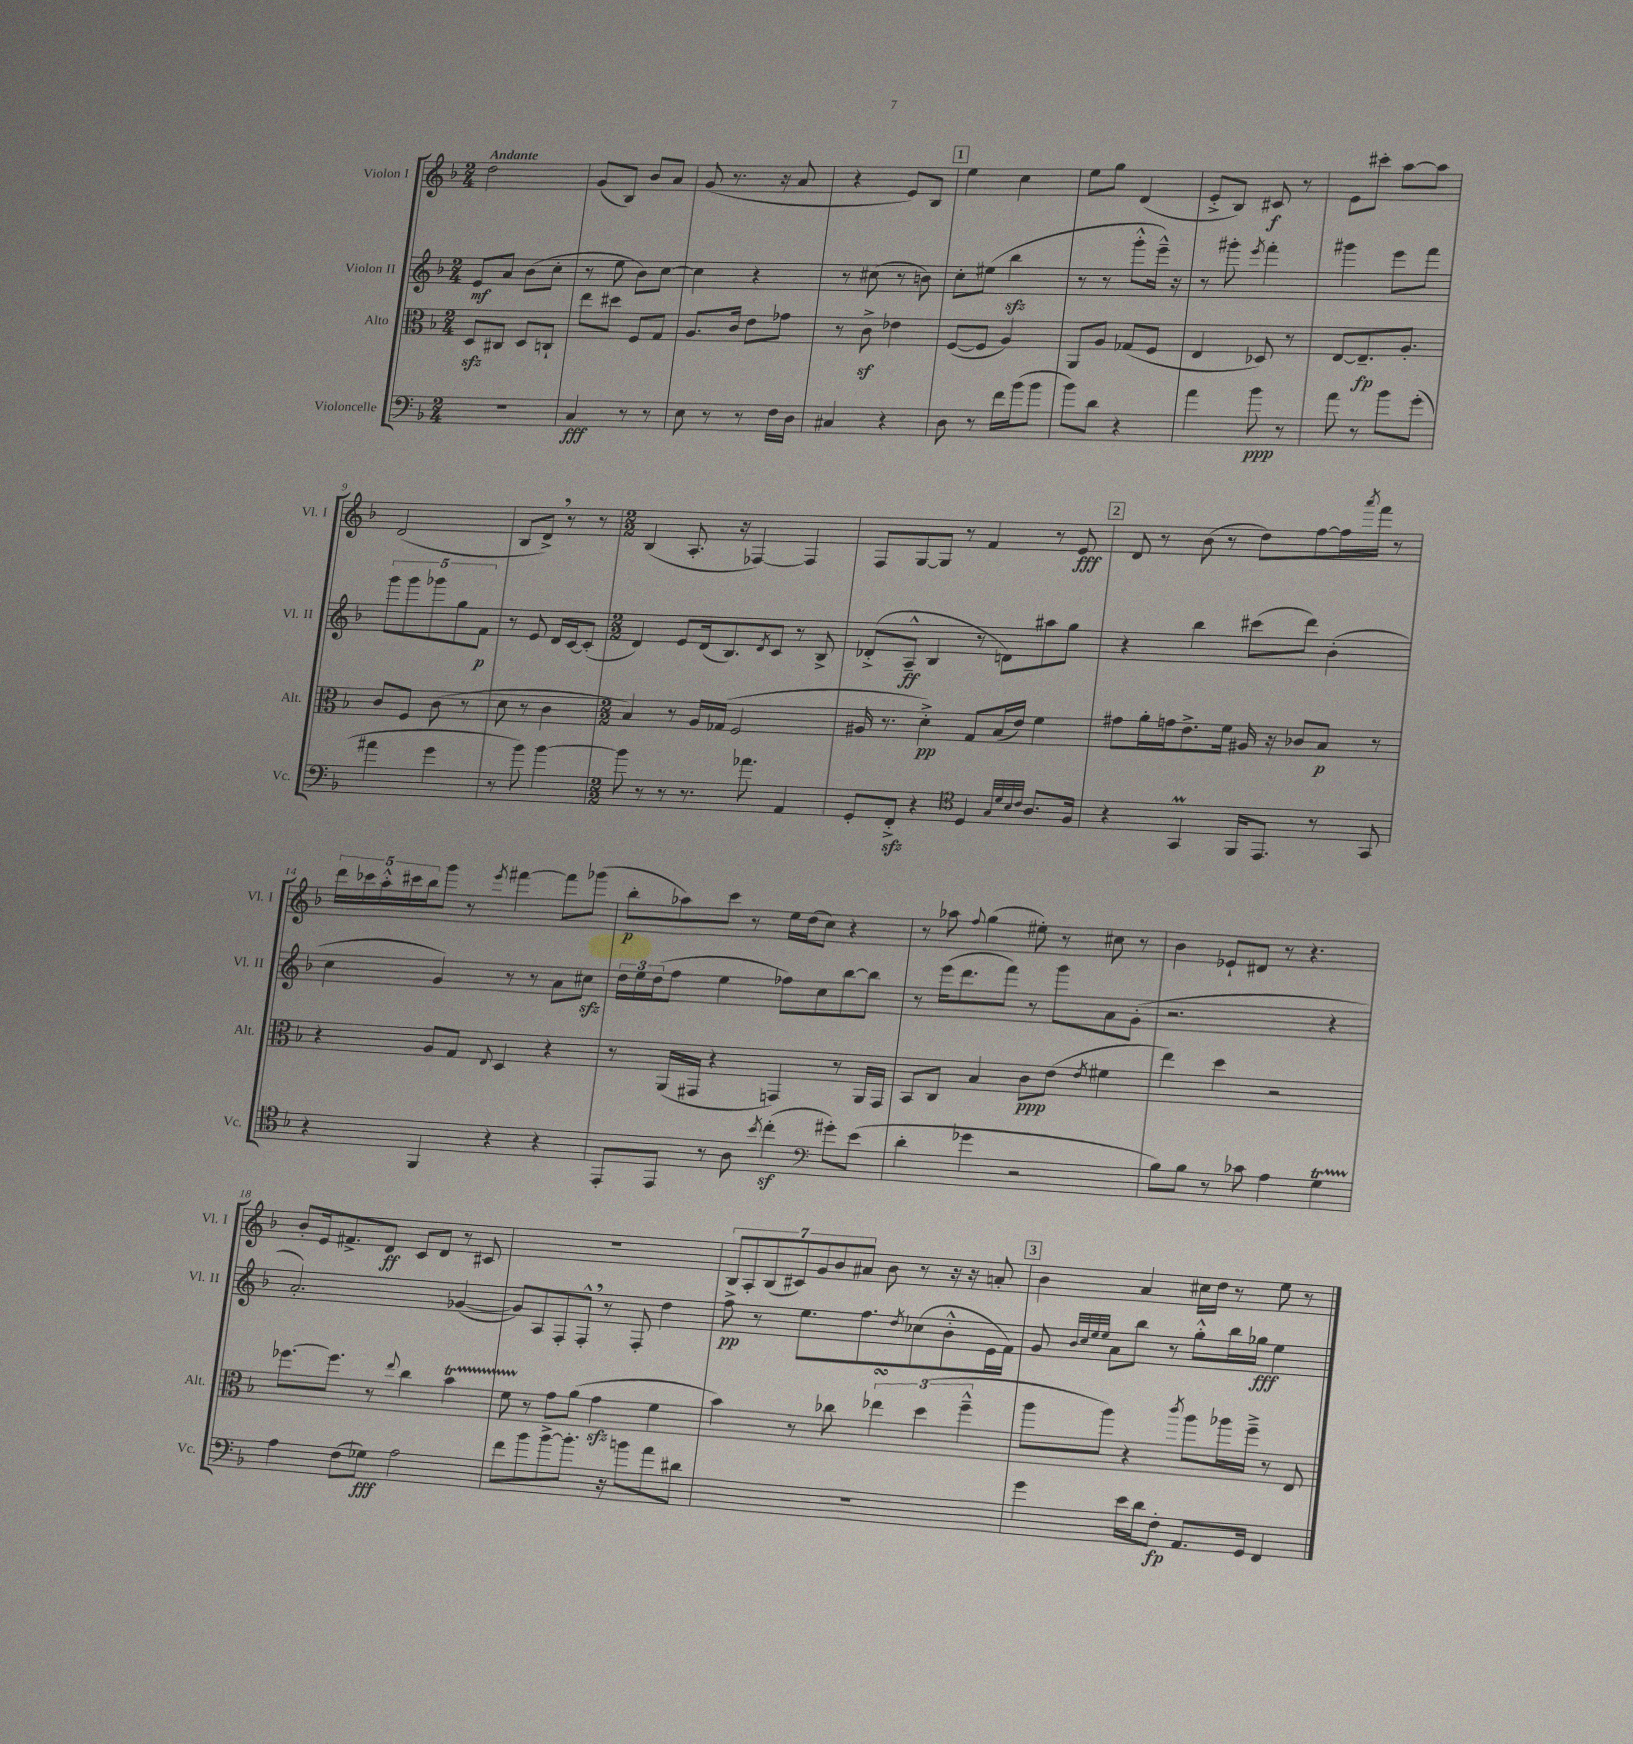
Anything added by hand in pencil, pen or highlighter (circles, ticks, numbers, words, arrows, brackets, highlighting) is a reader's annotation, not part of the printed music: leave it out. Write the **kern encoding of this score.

**kern	**kern	**kern	**kern
*staff4	*staff3	*staff2	*staff1
*clefF4	*clefC3	*clefG2	*clefG2
*k[b-]	*k[b-]	*k[b-]	*k[b-]
*M2/4	*M2/4	*M2/4	*M2/4
2r	8D/L	8e/L	2dd\
.	8C#/J	8a/J	.
.	8D/L	(8b-\L	.
.	8C`/J	8cc'\J	.
=	=	=	=
4C/	8ee\L	8r	(8g/L
.	8dd#\J	8ee\	8B-/J)
8r	8F/L	8b-\L)	8b-/L
8r	8G/J	[8cc\J	8a/J
=	=	=	=
8E\	8.A/L	4cc\]	(8g/
8r	.	.	8.r
.	16c/Jk	.	.
8r	8e\L	4r	.
.	.	.	16r
16F\LL	8g-\J	.	8a/
16D\JJ	.	.	.
=	=	=	=
4C#/	8r	8r	4r
.	8c^\	(8cc#\	.
4r	4e-\	8r	8e/L)
.	.	8b\)	8B-/J
=	=	=	=
8D\	([8F/L	8cc'\L	4ee\
8r	8F/]J	(8ee#\J	.
16f\LL	4A/)	4bb-\	4cc\
(16b-\J	.	.	.
8b-\J	.	.	.
=	=	=	=
8b-\L)	8AA/L	8r	8ee\L
8d\J	8A/J	8r	8gg\J
4r	(8G-/L	8ggg'^^\L	(4d/
.	8F/J	16eee~^^\Jk)	.
.	.	16r	.
=	=	=	=
4a\	4E/	8r	8e'^/L
.	.	8ggg#'\	8B-/J)
.	.	8qeee/	.
8b-\	8D-/)	4fff'\	8c#/
8r	8r	.	8r
=	=	=	=
8a\	[8E/L	4ggg#\	8e\L
8r	8.E~/]	.	8ccc#'\J
8b-\L	.	8eee\L	[8aa\L
.	8.A'/J	.	.
(8g'\J	.	8fff\J	8aa\]J
=	=	=	=
4a#\	8c/L	10ggg\L	(2d/
.	.	10ggg\	.
.	8F/J	.	.
.	.	10ggg-\	.
4g\	(8c\	.	.
.	.	10gg\	.
.	8r	.	.
.	.	10f\J	.
=	=	=	=
8r	8d\	8r	8B-/L
8b-\)	8r	8e/	8d^/J)
[4b-\	4c\	16d/LL	8r
.	.	[16c/J	.
.	.	(8c'/]J	8r
=	=	=	=
*M2/2	*M2/2	*M2/2	*M2/2
8b-\]	4B-/)	4d/)	(4B-/
8r	.	.	.
8r	8r	8e/L	8.A'/
8.r	16A/LL	(16d/k	.
.	(16G-/JJ	8.B-/)	16r
.	2F/	.	[4F-/)
8.a-\	.	.	.
.	.	8qd/	.
.	.	8c/J	.
4AA/	.	8r	4F-/]
.	.	8B-^/	.
=	=	=	=
8GG'/L	16A#/	(8d-'^/L	8F/L
.	8.r	.	.
8FF'^/J	.	8A~^^/J	[8G/
4r	4d'^\)	4B-/	8G/]J
.	.	.	8r
*clefC4	*	*	*
4D/	8G/L	8r	4f/
.	(16B-/L	8d\L)	.
.	16e/JJ)	.	.
32qqG/LLL	.	.	.
32qqd/	.	.	.
32qqB-/	.	.	.
32qqc/JJJ	.	.	.
8.A/L	4f\	8aa#\	8r
.	.	8gg\J	8e/
16F/Jk	.	.	.
=	=	=	=
4r	8g#\L	4r	8d/
.	16a'\L	.	8r
.	16g\J	.	.
4GG/	8.e^\	4bb-\	(8b-\
.	.	.	8r
.	16f\Jk	.	.
16FF/LK	16A#/	(8ccc#\L	8dd\L)
8.EE/J	16r	.	.
.	8c-/L	8ddd\J)	[8ff\
8r	8B-/J	(4b-'\	16ff\]L
.	.	.	8qaaa/
.	.	.	16fff\JJ
8GG/	8r	.	8r
=	=	=	=
4r	4r	4cc\	20ddd\LL
.	.	.	20ccc-\
.	.	.	20aa'^^\
.	.	.	20ccc#\
.	.	.	20bb-\J
4FF/	8A/L	4g/)	8ggg\J
.	8G/J	.	8r
.	8qqE/	.	8qeee/
4r	4D/	8r	[4fff#\
.	.	8r	.
4r	4r	8a\L	8fff#\]L
.	.	8cc#\J	(8ggg-\J
=	=	=	=
8EE'/L	8r	24dd\LL	8bb-'\L
.	.	24ee\	.
.	.	(24dd\J	.
8EE/J	(16AA/LL	8ff\J	8aa-\)
.	16GG#/JJ	.	.
8r	4r	4ee\	8ccc\J
8A\	.	.	8r
8qb-/	.	.	.
(4cc'\	4GG/)	8ff-\L)	16ee\LL
.	.	.	(16dd\J
.	.	8cc\	8cc\J)
*clefF4	*	*	*
8g#'\L)	8r	[8bb-\	4r
(8e\J	16AA/LL	8bb-\]J	.
.	16GG/JJ	.	.
=	=	=	=
4d'\	8BB-/L	8r	8r
.	8C/J	(16eee\LK	8aa-\
.	.	8.ddd\	.
.	.	.	8qqff/
4g-\	4B-/	.	(4gg\
.	.	8fff\J)	.
2r	8c\L	8r	8ee#'\)
.	(8e\J	8ggg\L	8r
.	8qe/	.	.
.	4f#\	8a\	8cc#\
.	.	(8g'\J	8r
=	=	=	=
8B-\L)	4ee\)	2.r	4b-\
8B-\J	.	.	.
8r	4dd\	.	8e-`/L
8c-\	.	.	8d#/J
4A\	2r	.	8r
.	.	.	4.r
4G\	.	4r	.
=	=	=	=
4A\	[8.ff-\L	2.a'/)	8b-'/L
.	.	.	16e/k
.	8.ff-\]J	.	8.f#^/
(8F\L	.	.	.
8G-\J)	8r	.	8d/J
.	8qqee/	.	.
2A\	4cc\	.	8c/L
.	.	.	8d/J
.	4b-\	([4g-/	8r
.	.	.	8c#/
=	=	=	=
8f\L	8f\	8g-/]L)	1r
8b-\	8r	8A/	.
[8b-^\	8g\L	8F'/	.
8.b-'\]J	(8a\J	8F'^^/J	.
.	4g\	8r	.
16r	.	.	.
8b\L	.	8F'/	.
8a\	4f\	4dd\	.
8d#\J	.	.	.
=	=	=	=
1r	4b-\)	8ff^\	14B-/L
.	.	.	14A'/
.	.	8r	.
.	.	.	(14B-/
.	.	.	14c#/)
.	8r	8.ee\L	.
.	.	.	14g/
.	.	.	14b-/
.	8cc-\	.	.
.	.	.	14a#/J
.	.	8.ff\	.
.	6ee-\	.	8b-\
.	.	8qdd/	.
.	.	(8cc-\	8r
.	(6dd\	.	.
.	.	8b-'^^\	16r
.	.	.	16r
.	6ff~^^\	.	.
.	.	16e\L	8a'/
.	.	16f\JJ)	.
=	=	=	=
4g\	8aa\L	8g/	4b-\
.	.	32qqb-/LLL	.
.	.	32qqcc/	.
.	.	32qqee/	.
.	.	32qqee/JJJ	.
.	8aa\J)	8a\L	.
16e\LL	4r	8bb-\J	4a/
16d\J	.	.	.
8F'\J	.	8r	.
.	8qccc/	.	.
8.AA/L	8aa\L	8gg'^^\L	16cc#\LL
.	.	.	16dd\JJ
.	16aa-\L	16bb-\L	8r
16GG/Jk	16ff~^\JJ	16gg-\JJ	.
4FF/	8r	4ee\	8ee\
.	8E/	.	8r
==	==	==	==
*-	*-	*-	*-
